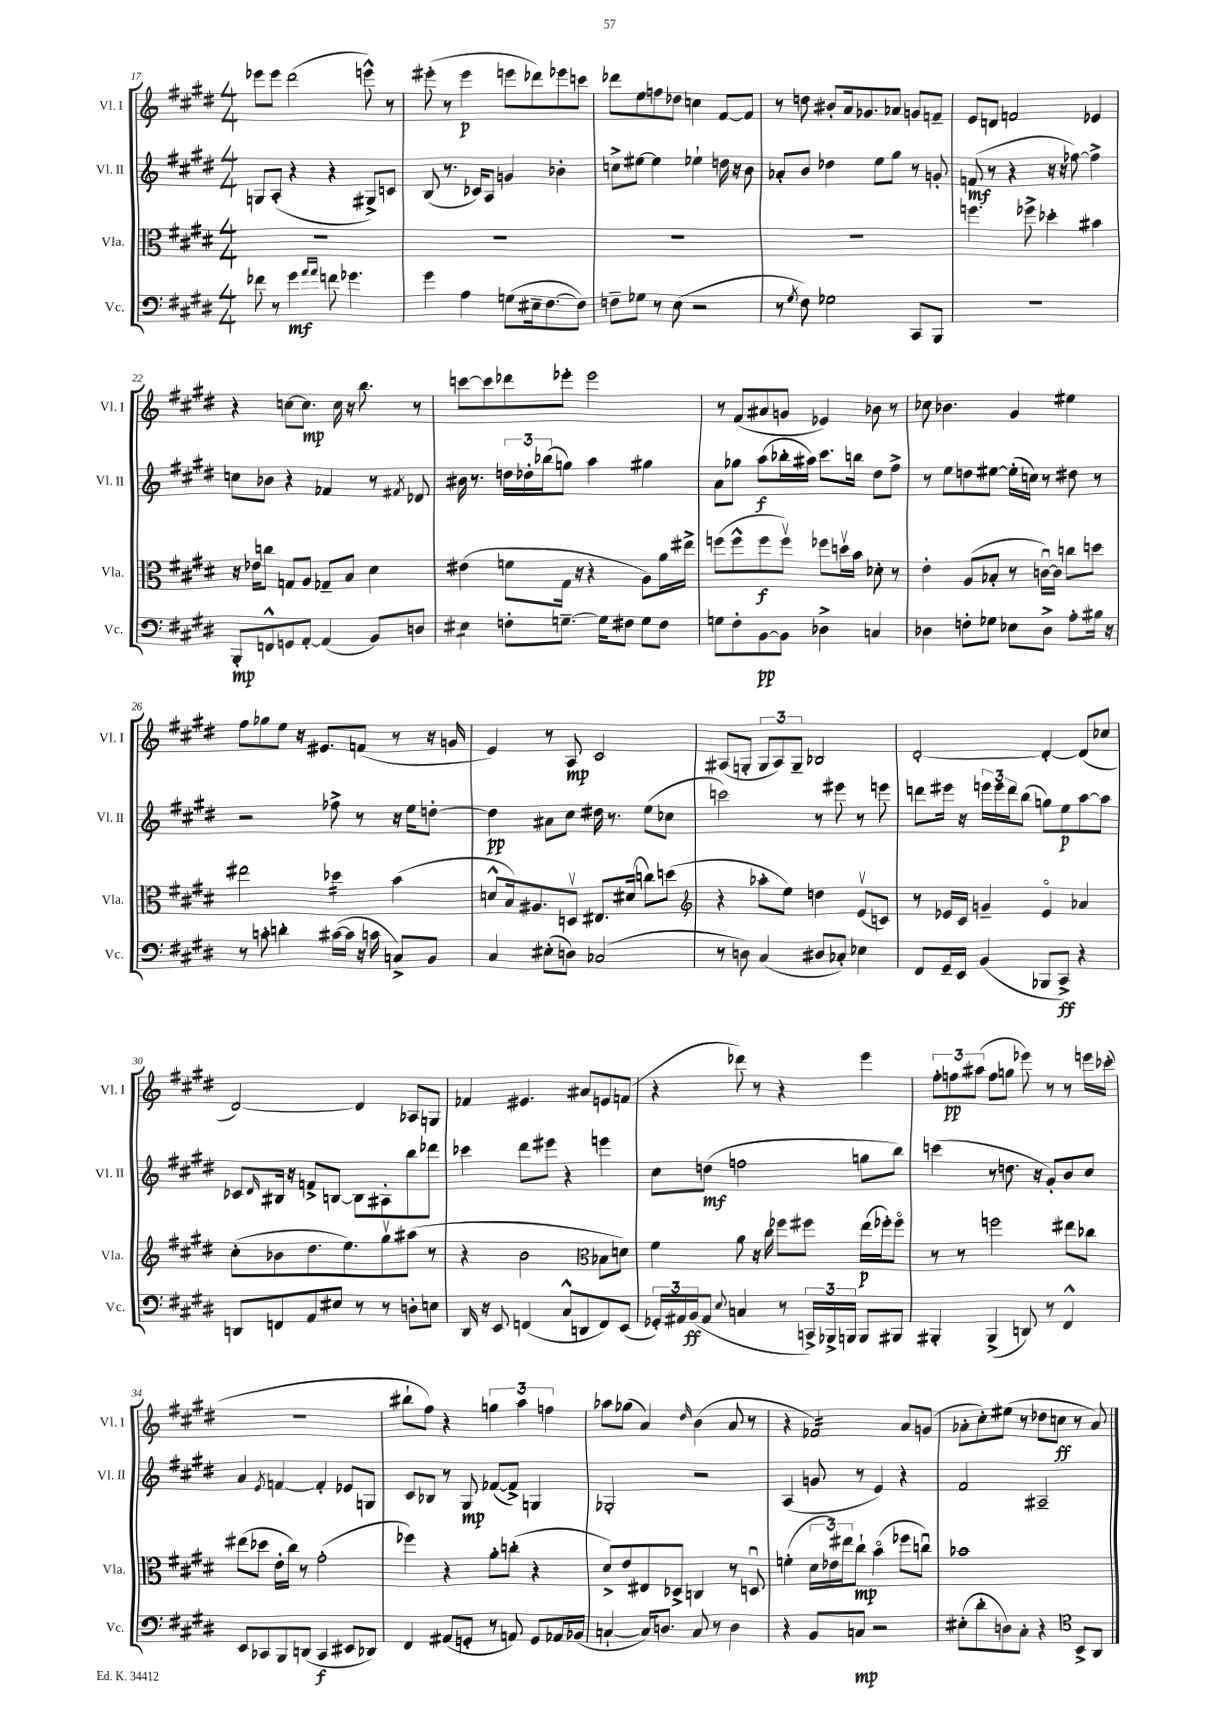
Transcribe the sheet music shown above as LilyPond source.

<<
\new StaffGroup <<
\new Staff = "s0" \with { instrumentName = "Vl. I" shortInstrumentName = "Vl. I" } {
    \clef treble \key e \major \numericTimeSignature \time 4/4
    ees'''8 ees'''8 dis'''2( e'''8-^) r8 |
    eis'''8-.( r8 eis'''4\p e'''8 des'''8) ees'''8 c'''8 |
    des'''8 e''8 f''8 des''8 c''4 fis'8~ fis'8 |
    r8 d''8 bis'8-. a'16 ges'8. aes'8 g'8 f'8-- |
    e'8 d'8 f'2 ees'4 |
    r4 c''8~ c''8.\mp c''16 r16 b''8. r8 |
    c'''8~ c'''8 des'''8 ees'''8-. ees'''2 |
    r8 fis'8( ais'8 g'8 ees'4) bes'8 r8 |
    ces''8 bes'4. gis'4 eis''4 |
    fis''8 ges''8 e''8 r16 eis'8. f'8( r8 r16 g'16 |
    e'4) r8 a8\mp cis'2 |
    ais8( g8-. \tuplet 3/2 { g8 ais8) g8-- } bes2 |
    dis'2~-. dis'4~-. dis'8( ces''8 |
    dis'2~) dis'4 aes8 g8 |
    fes'4 eis'4. ais'8 e'8 f'8( |
    r4 des'''8) r8 r4 e'''4 |
    \tuplet 3/2 { fis''8-. f''8\pp ais''8( } f''8 g''8 ees'''8) r8 r8 e'''16 ces'''16-.( |
    R1 |
    bis''8-! fis''8) r4 \tuplet 3/2 { g''4 a''4 f''4 } |
    aes''8 ges''8( a'4) \grace { dis''16 } b'4( a'8 r8 |
    r4 fes'2:16) a'8 g'8( |
    aes'8-. cis''8-.) eis''8( r8 des''8 c''8\ff r8 aes'8) \bar "|." |
}
\new Staff = "s1" \with { instrumentName = "Vl. II" shortInstrumentName = "Vl. II" } {
    \clef treble \key e \major \numericTimeSignature \time 4/4
    g8 a8-.( r4 r4 gis8->) c'8 |
    b8( r8. ces'16) a8 g'4 bes'4-. |
    c''8-> eis''8~ eis''4 ees''4-! d''16 r16 b'8 |
    aes'8-. b'8 des''4 e''8 gis''8 r8 g'8-. |
    f'8\mf( r8 r4 r16 r16 fes''8~) fes''4-> |
    c''8 bes'8 r4 fes'4 r8 \acciaccatura { fis'8 } des'8 |
    bis'16 r8. \tuplet 3/2 { d''16 des''16-. bes''16( } g''8) a''4 gis''4 |
    a'8 ges''8 a''8\f( bes''16-. ais''16) cis'''8. b''16 dis''8 fis''8-> |
    r8 e''8 d''8 eis''8~ eis''16-.( c''16) r8 dis''8 r8 |
    r2 fes''8-> r8 r16 e''16 d''8~-. |
    d''4\pp ais'8 cis''8 dis''16 r8. e''8( ces''8 |
    c'''2) r8 eis'''8 r8 e'''8 |
    d'''8 eis'''16 r16 \tuplet 3/2 { e'''16 e'''16 d'''16 } b''8( g''8) e''8\p a''8~ a''8 |
    ces'8 \grace { dis'16 } bis16 r16 f'8-> b8~ b8 ais8-. b''8 des'''8 |
    ces'''4 dis'''8 eis'''8 r4 e'''4 |
    cis''8 d''8\mf( f''2 g''8 b''8) |
    c'''4( r8 d''8. r16 gis'8-.) b'8 cis''8 |
    a'4 \acciaccatura { e'8 } f'4~ f'4-. ees'8 g8 |
    cis'8 bes8 r8 gis8\mp fes'8~( fes'8->) g4 |
    ges2-. r2 |
    a4( g'8 r8 e'4) r4 |
    fis'2 ais2-- \bar "|." |
}
\new Staff = "s2" \with { instrumentName = "Vla." shortInstrumentName = "Vla." } {
    \clef alto \key e \major \numericTimeSignature \time 4/4
    r1 |
    R1 |
    R1 |
    R1 |
    f''4. fes''8-> des''4-. bis'4 |
    r16 ees'16 c''8 g8 a8 ges8-- b8 dis'4 |
    eis'4( f'8 gis16 r16 r4 a8) a'16 eis''16-> |
    f''8( f''8-^ f''8\f f''8\upbow) fes''8 d''16\upbow b'16 des'8-. r8 |
    e'4-. a8( bes8-. r8 c'16~\downbow) c'16 c''8 d''8 |
    eis''2 des''4:16 b'4( |
    d'8-^ b16) ais8. d8\upbow eis8. dis'16( c''8) d''8( |
    \clef treble r4 aes''8-. e''8) d''4 e'8\upbow( c'8) |
    r8 ees'16 cis'16 g'4-- ees'4\flageolet aes'4 |
    cis''8-.( bes'8 dis''8. e''8.) gis''8\upbow ais''8( r8 |
    r4 b'2 \clef alto bes8 d'8) |
    fis'4 a'8 r16 cis''16 fes''8 fis''8 e''16\p( fes''16-.) fes''8\flageolet |
    r8 r8 f''2 eis''8 ces''8 |
    eis''8( des''8 e'16-. cis''16) r8 gis'2-.( |
    fes''4) r4 a'8-. c''8-.( r4 |
    dis'8->) e'8 eis8 des8-> c4 r8 d8\downbow |
    f'4-.( \tuplet 3/2 { dis'16 ees'16) eis''16 } cis''8-!\mp b'4\flageolet( fes''8 c''8\downbow) |
    bes'1 \bar "|." |
}
\new Staff = "s3" \with { instrumentName = "Vc." shortInstrumentName = "Vc." } {
    \clef bass \key e \major \numericTimeSignature \time 4/4
    fes'8 r8 gis'4\mf \grace { a'16 a'16 } f'8 ges'4. |
    gis'4 a4 g8( eis16-- fis8.~ fis8) |
    f8-- ges8 r8 e8( r2 |
    r8 \acciaccatura { gis8 } fis8) ges2 cis,8 b,,8 |
    R1 |
    b,,8-.\mp f,8-^ g,8 a,8~-. a,4( b,8) d8 |
    eis4:8 f8-. g8.~-- g16 fis8 g8 fis8 |
    g8 fis8-. b,8~\pp b,8 des4-> c4 |
    des4 f8-. ges8 ees8 des8-> a8-. bis16 r16 |
    r8 c'8-. d'4-. cis'16~( cis'16 r16 c'16 c8->) b,8 |
    cis4 eis8-.( d8) ces2( |
    r8 d8) cis4( dis8 ces8-.) ees4 |
    fis,8 gis,16-- e,16 b,4( bes,,8 cis,8->\ff) r4 |
    d,8 f,8 a,8 eis8 r8 r8 d8-. e8 |
    dis,16 r16 e,8 f,4( cis8-^ d,8 f,8) e,8( |
    \tuplet 3/2 { ges,16-.) ais,16 b,16\ff( } ais,8 \appoggiatura { e8 } c4 r8 \tuplet 3/2 { c,16->) bes,,16-> b,,16 } b,,8 bis,,8 |
    bis,,4-. bis,,4->( d,8) r8 fis,4-^ |
    e,8 ces,8 b,,8 d,8( ces,4\f eis,8 des,8) |
    fis,4 ais,8( g,8-. r8 a,8) g,8 aes,16 bes,16( |
    c4~-! c16) d8. c8 r8 d4 |
    r4 b,8 c8\mp r2 |
    eis8-.( dis'8-. d8) cis8-. r4 \clef tenor b,8-> a,8 \bar "|." |
}
>>
>>
\layout { \context { \Score currentBarNumber = #17 } }
